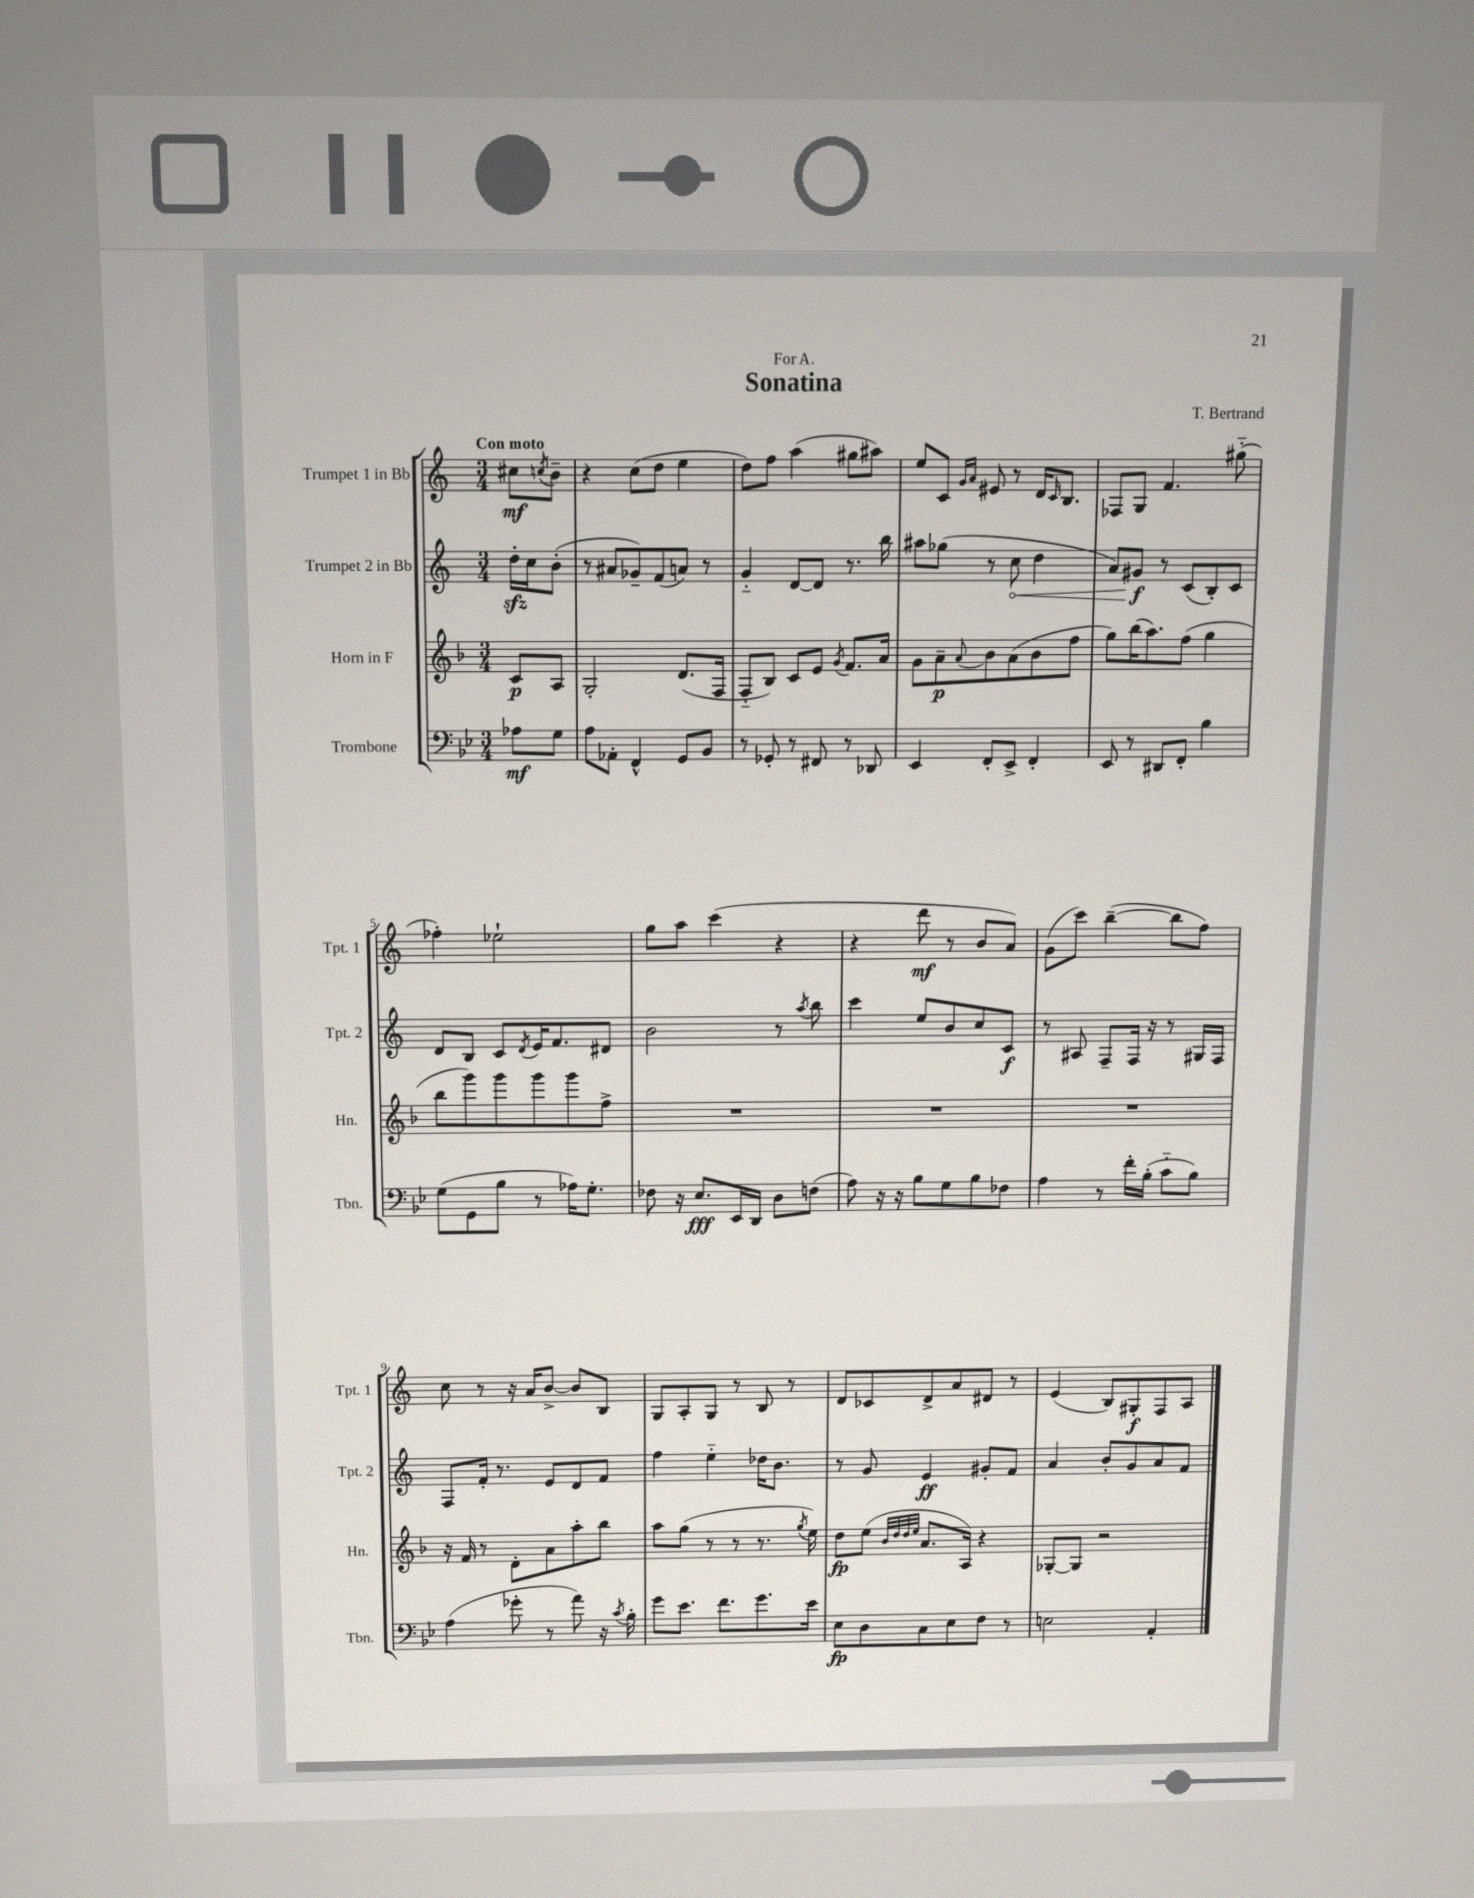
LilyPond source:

\header { title = "Sonatina" composer = "T. Bertrand" dedication = "For A." }
<<
\new StaffGroup <<
\new Staff = "s0" \with { instrumentName = "Trumpet 1 in Bb" shortInstrumentName = "Tpt. 1" } {
    \clef treble \key c \major \numericTimeSignature \time 3/4 \partial 4 \tempo "Con moto"
    cis''8\mf \acciaccatura { c''8 } b'8-- |
    r4 c''8( d''8 e''4 |
    d''8) f''8 a''4( gis''8 ais''8) |
    e''8 c'8 \grace { g'16 a'16 } eis'8 r8 d'16 \grace { c'16 } b8. |
    fes8 g8 f'4. gis''8-_( |
    fes''4-.) ees''2-! |
    g''8 a''8 c'''4( r4 |
    r4 d'''8\mf r8 b'8 a'8) |
    g'8( c'''8) b''4~--( b''8 f''8) |
    c''8 r8 r16 a'16 b'8~-> b'8 b8 |
    g8 a8-. g8 r8 b8 r8 |
    d'8 ces'8 d'8-> a'8 dis'8 r8 |
    e'4( b8) gis8-.\f f8 a8 \bar "|." |
}
\new Staff = "s1" \with { instrumentName = "Trumpet 2 in Bb" shortInstrumentName = "Tpt. 2" } {
    \clef treble \key c \major \numericTimeSignature \time 3/4 \partial 4
    d''16-.\sfz c''16 b'8-.( |
    r8 ais'8 ges'8--) f'8( a'8) r8 |
    g'4-_ d'8~ d'8 r8. b''16 |
    ais''8 ges''8( r8 \once \override Hairpin.circled-tip = ##t c''8\< d''4 |
    a'8) gis'8\f\! r8 c'8( b8-.) c'8 |
    d'8 b8 c'8 \acciaccatura { d'8 } e'16 f'8. dis'8 |
    b'2 r8 \acciaccatura { a''8 } b''8 |
    c'''4 e''8 b'8 c''8 c'8\f |
    r8 ais8 f8-- f16 r16 r8 gis16 f16 |
    f8 f'16-. r8. e'8 d'8 f'8 |
    f''4 e''4-_ des''16 b'8. |
    r8 g'8 e'4\ff gis'8-. f'8 |
    a'4 b'8-. g'8 a'8 f'8 \bar "|." |
}
\new Staff = "s2" \with { instrumentName = "Horn in F" shortInstrumentName = "Hn." } {
    \clef treble \key f \major \numericTimeSignature \time 3/4 \partial 4
    c'8\p a8 |
    g2-. d'8.( f16 |
    f8-_ bes8) c'8 e'8 \acciaccatura { g'8 } f'8. a'16 |
    g'8 a'8--\p \appoggiatura { a'8 } bes'8 a'8( bes'8 f''8 |
    g''8) bes''16( a''8.) f''8( g''4 |
    bes''8 g'''8) g'''8 g'''8 g'''8 f''8-> |
    R2. |
    R2. |
    R2. |
    r16 f'16 r8 d'8-. a'8 a''8-. bes''8 |
    a''8 g''8( r8 r8 r8. \acciaccatura { g''8 } e''16) |
    d''8\fp e''8( \grace { bes'32 d''32 d''32 e''32 } a'8. a16) r4 |
    ges8~-. ges8 r2 \bar "|." |
}
\new Staff = "s3" \with { instrumentName = "Trombone" shortInstrumentName = "Tbn." } {
    \clef bass \key bes \major \numericTimeSignature \time 3/4 \partial 4
    aes8\mf g8 |
    a8 aes,8-. f,4-^ g,8 bes,8 |
    r8 ges,8-. r8 fis,8 r8 des,8 |
    ees,4 f,8-. ees,8-> f,4-. |
    ees,8 r8 dis,8 f,8-. bes4 |
    g8( g,8 bes8 r8 aes16) g8.-. |
    fes8 r16 ees8.\fff ees,16 d,16 d8 f8( |
    a8) r16 r16 bes8 g8 bes8 fes8 |
    a4 r8 f'16-. bes16-.( c'8-_ bes8) |
    a4( ges'8-. r8 a'8) r16 \acciaccatura { c'8 } bes16-. |
    g'8 ees'8. f'8. g'8. ees'16 |
    ees8\fp d8 c8 ees8 f8 r8 |
    e2 a,4-. \bar "|." |
}
>>
>>
